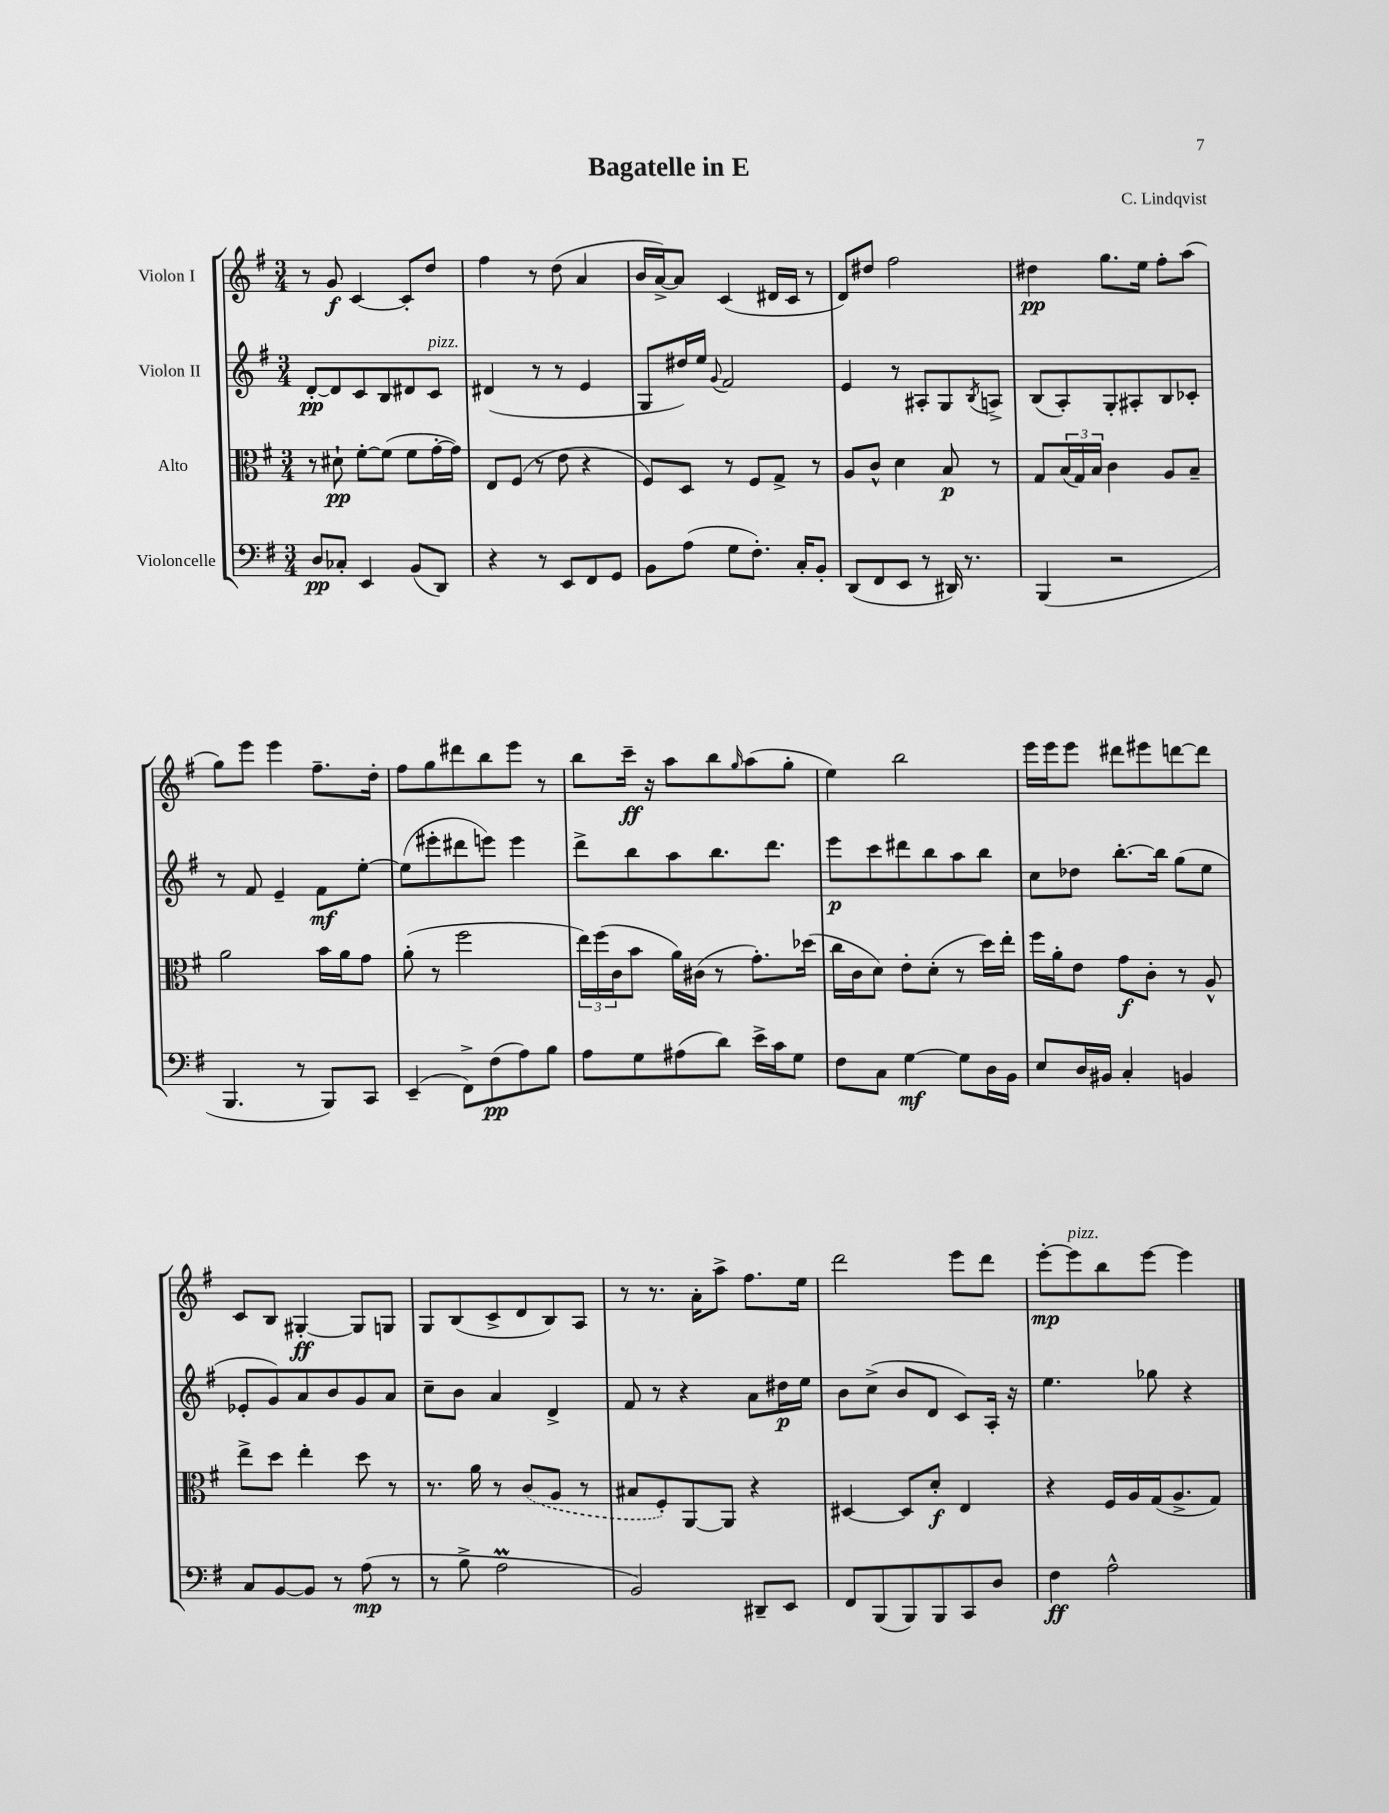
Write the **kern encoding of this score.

**kern	**dynam	**kern	**dynam	**kern	**dynam	**kern	**dynam
*part4	*part4	*part3	*part3	*part2	*part2	*part1	*part1
*staff4	*staff4	*staff3	*staff3	*staff2	*staff2	*staff1	*staff1
*I"Violoncelle	*	*I"Alto	*	*I"Violon II	*	*I"Violon I	*
*clefF4	*	*clefC3	*	*clefG2	*	*clefG2	*
*k[f#]	*	*k[f#]	*	*k[f#]	*	*k[f#]	*
*M3/4	*	*M3/4	*	*M3/4	*	*M3/4	*
=1	=1	=1	=1	=1	=1	=1	=1
8D/L	pp	8r	.	[8d'/L	pp	8r	.
8C-X'/J	.	8d#X`\	pp	8d/]	.	8g/	f
4EE/	.	[8f#'\L	.	8c/	.	[4c/	.
.	.	(8f#\J]	.	8B/	.	.	.
(8BB/L	.	8f#\L	.	8d#X/	.	8c'/L]	.
!	!	!	!	!LO:TX:a:i:t=pizz.	!	!	!
8DD/J)	.	[16g'\L	.	8c/J	.	8dd/J	.
.	.	16g\JJ])	.	.	.	.	.
=2	=2	=2	=2	=2	=2	=2	=2
4r	.	8E/L	.	(4d#X/	.	4ff#\	.
.	.	(8F#/J	.	.	.	.	.
8r	.	8r	.	8r	.	8r	.
8EE/L	.	8e\	.	8r	.	(8dd\	.
8FF#/	.	4r	.	4e/	.	4a/	.
8GG/J	.	.	.	.	.	.	.
=3	=3	=3	=3	=3	=3	=3	=3
8BB\L	.	8F#/L)	.	8G/L	.	16b/LL	.
.	.	.	.	.	.	[16a^/J)	.
(8A\J	.	8D/J	.	16dd#X/L)	.	8a/J]	.
.	.	.	.	16ee/JJ	.	.	.
.	.	.	.	8qqg/	.	.	.
8G\L	.	8r	.	2f#/	.	(4c/	.
8.F#'\J)	.	8F#/L	.	.	.	.	.
.	.	8G^/J	.	.	.	16d#X/LL	.
16C'/KL	.	.	.	.	.	16c/JJ	.
8BB'/J	.	8r	.	.	.	8r	.
=4	=4	=4	=4	=4	=4	=4	=4
(8DD/L	.	8A/L	.	4e/	.	8d/L)	.
8FF#/	.	8c^^/J	.	.	.	8dd#X/J	.
8EE/J	.	4d\	.	8r	.	2ff#\	.
8r	.	.	.	8A#X'/L	.	.	.
16DD#X/)	.	8B/	p	8G/	.	.	.
8.r	.	.	.	.	.	.	.
.	.	.	.	8qB/	.	.	.
.	.	8r	.	8An^/J	.	.	.
=5	=5	=5	=5	=5	=5	=5	=5
(4BBB/	.	8G/L	.	(8B/L	.	4dd#X\	pp
.	.	(24B/L	.	8A'/)	.	.	.
.	.	24G/)	.	.	.	.	.
.	.	24B/JJ	.	.	.	.	.
2r	.	4c\	.	8G'/	.	8.gg\L	.
.	.	.	.	8A#X'/	.	.	.
.	.	.	.	.	.	16ee\Jk	.
.	.	8A/L	.	8B/	.	8ff#'\L	.
.	.	8B~/J	.	8c-X'/J	.	(8aa\J	.
!!LO:LB:g=z
=6	=6	=6	=6	=6	=6	=6	=6
4.BBB/	.	2a\	.	8r	.	8gg\L)	.
.	.	.	.	8f#/	.	8eee\J	.
.	.	.	.	4e~/	.	4eee\	.
8r	.	.	.	.	.	.	.
8BBB/L)	.	16b\LL	.	8f#\L	mf	8.ff#~\L	.
.	.	16a\J	.	.	.	.	.
8CC/J	.	8g\J	.	[8ee'\J	.	.	.
.	.	.	.	.	.	16dd'\Jk	.
=7	=7	=7	=7	=7	=7	=7	=7
(4EE~/	.	(8a'\	.	(8ee\L]	.	8ff#\L	.
.	.	8r	.	8eee#X'\	.	8gg\	.
8FF#^\L)	.	2ff#\	.	8ddd#X\	.	8ddd#X\	.
(8F#\	pp	.	.	8eeen\J)	.	8bb\	.
8A\)	.	.	.	4eee\	.	8eee\J	.
8B\J	.	.	.	.	.	8r	.
=8	=8	=8	=8	=8	=8	=8	=8
8A\L	.	24ee\LL)	.	8ddd^\L	.	8bb\L	.
.	.	(24ff#\	.	.	.	.	.
.	.	24c\J	.	.	.	.	.
8G\	.	8b\J	.	8bb\	.	16ccc~\Jk	ff
.	.	.	.	.	.	16r	.
(8A#X\	.	16a\LL)	.	8aa\	.	8aa\L	.
.	.	(16c#X\JJ	.	.	.	.	.
8d\J)	.	8r	.	8.bb\	.	8bb\	.
.	.	.	.	.	.	16qqgg/	.
16e^\LL	.	8.g'\L)	.	.	.	(8aa\	.
16c\J	.	.	.	8.ddd\J	.	.	.
8G\J	.	.	.	.	.	8gg'\J	.
.	.	(16dd-X\Jk	.	.	.	.	.
=9	=9	=9	=9	=9	=9	=9	=9
8F#\L	.	16cc\LL	.	8eee\L	p	4ee\)	.
.	.	16c\J	.	.	.	.	.
8C\J	.	8d\J)	.	8ccc\	.	.	.
[4G\	mf	8e'\L	.	8ddd#X\	.	2bb\	.
.	.	(8d'\J	.	8bb\	.	.	.
8G\L]	.	8r	.	8aa\	.	.	.
16D\L	.	16dd\LL)	.	8bb\J	.	.	.
16BB\JJ	.	16ee'\JJ	.	.	.	.	.
=10	=10	=10	=10	=10	=10	=10	=10
8E/L	.	16ff#\LL	.	8cc\L	.	16eee\LL	.
.	.	16a'\J	.	.	.	16eee\J	.
16D/L	.	8e\J	.	8dd-X\J	.	8eee\J	.
16BB#X/JJ	.	.	.	.	.	.	.
4C'/	.	8g\L	f	[8.bb'\L	.	8ddd#X\L	.
.	.	8c'\J	.	.	.	8eee#X\	.
.	.	.	.	16bb\Jk]	.	.	.
4BBn/	.	8r	.	(8gg\L	.	[8dddn\	.
.	.	8A^^/	.	8ee\J	.	8ddd\J]	.
!!LO:LB:g=z
=11	=11	=11	=11	=11	=11	=11	=11
8C/L	.	8ee^\L	.	8e-X'/L	.	8c/L	.
[8BB/	.	8dd\J	.	8g/)	.	8B/J	.
8BB/J]	.	4ee'\	.	8a/	.	[4G#X'/	ff
8r	.	.	.	8b/	.	.	.
(8A\	mp	8dd\	.	8g/	.	8G#/L]	.
8r	.	8r	.	8a/J	.	8Gn/J	.
=12	=12	=12	=12	=12	=12	=12	=12
8r	.	8.r	.	8cc~\L	.	8G/L	.
8B^\	.	.	.	8b\J	.	(8B/	.
.	.	16a\	.	.	.	.	.
2AM\	.	8r	.	4a/	.	8c^/	.
.	.	(8c/L	.	.	.	8d/	.
.	.	8A/J	.	4d^/	.	8B/)	.
.	.	8r	.	.	.	8A/J	.
=13	=13	=13	=13	=13	=13	=13	=13
2BB/)	.	8B#X/L	.	8f#/	.	8r	.
.	.	8F#'/)	.	8r	.	8.r	.
.	.	[8AA/	.	4r	.	.	.
.	.	.	.	.	.	16a'\KL	.
.	.	8AA/J]	.	.	.	8aa^\J	.
8DD#X~/L	.	4r	.	8a\L	.	8.ff#\L	.
8EE/J	.	.	.	16dd#X\L	p	.	.
.	.	.	.	16ee\JJ	.	16ee\Jk	.
=14	=14	=14	=14	=14	=14	=14	=14
8FF#/L	.	[4D#X/	.	8b\L	.	2ddd\	.
(8BBB/	.	.	.	(8cc^\J	.	.	.
8BBB/)	.	8D#/L]	.	8b/L	.	.	.
8BBB/	.	8d'/J	f	8d/J	.	.	.
8CC/	.	4E/	.	8c/L)	.	8eee\L	.
8D/J	.	.	.	16A'/Jk	.	8ddd\J	.
.	.	.	.	16r	.	.	.
=15	=15	=15	=15	=15	=15	=15	=15
4F#\	ff	4r	.	4.ee\	.	[8eee'\L	mp
!	!	!	!	!	!	!LO:TX:a:i:t=pizz.	!
.	.	.	.	.	.	8eee\]	.
2A^^\	.	16F#/LL	.	.	.	8bb\	.
.	.	16A/	.	.	.	.	.
.	.	(16G/J	.	8gg-X\	.	[8eee\J	.
.	.	8.A^/	.	.	.	.	.
.	.	.	.	4r	.	4eee\]	.
.	.	8G/J)	.	.	.	.	.
==	==	==	==	==	==	==	==
*-	*-	*-	*-	*-	*-	*-	*-
